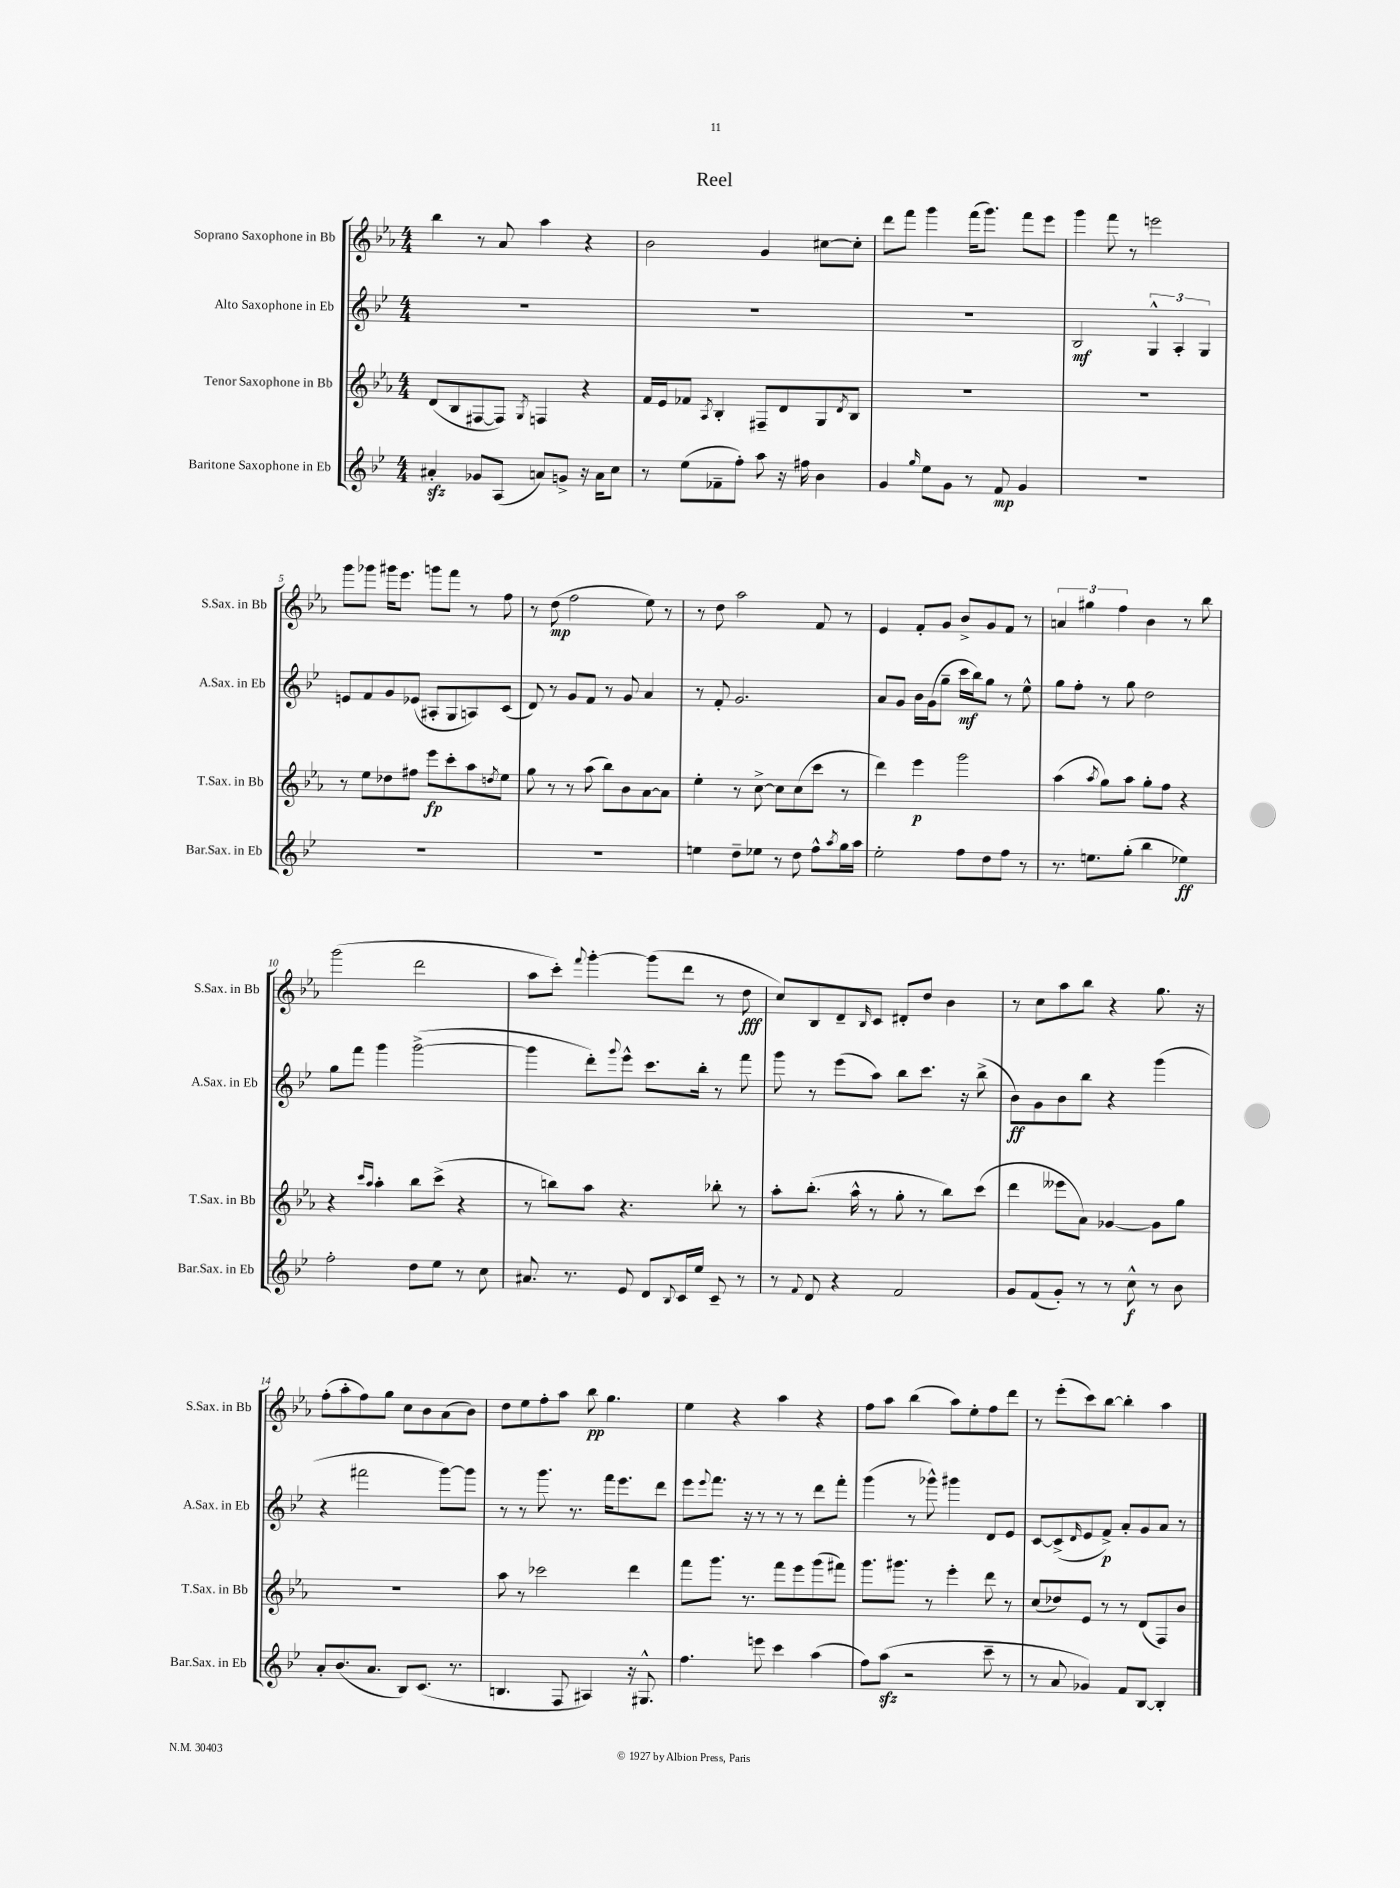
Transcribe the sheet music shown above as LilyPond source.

\header { title = "Reel" }
<<
\new StaffGroup <<
\new Staff = "s0" \with { instrumentName = "Soprano Saxophone in Bb" shortInstrumentName = "S.Sax. in Bb" } {
    \clef treble \key ees \major \numericTimeSignature \time 4/4
    bes''4 r8 aes'8 aes''4 r4 |
    bes'2 g'4 cis''8~ cis''8-. |
    d'''8 f'''8 g'''4 f'''16( g'''8.) f'''8 ees'''8 |
    g'''4 f'''8 r8 e'''2 |
    g'''8 ges'''8 gis'''16 ees'''8. g'''8 f'''8 r8 f''8 |
    r8 d''8\mp( f''2 ees''8) r8 |
    r8 d''8 aes''2 f'8 r8 |
    ees'4 f'8-. g'8 bes'8-> g'8 f'8 r8 |
    \tuplet 3/2 { a'4 gis''4 f''4 } bes'4 r8 bes''8 |
    g'''2( d'''2 |
    aes''8 c'''8-.) \appoggiatura { f'''8 } g'''4~-. g'''8( d'''8 r8 d''8\fff |
    c''8) bes8 d'8-- \grace { bes16 } c'8 dis'8-. d''8 bes'4 |
    r8 c''8 aes''8 bes''8 r4 g''8. r16 |
    f''8-.( aes''8-. f''8) g''8 c''8 bes'8 aes'8( bes'8) |
    d''8 ees''8 f''8-. aes''8 bes''8\pp g''4. |
    ees''4 r4 aes''4 r4 |
    f''8 aes''8 bes''4( aes''8) ees''8-. f''8 d'''8 |
    r8 ees'''8-.( c'''8) bes''8~ bes''4-. aes''4 \bar "|." |
}
\new Staff = "s1" \with { instrumentName = "Alto Saxophone in Eb" shortInstrumentName = "A.Sax. in Eb" } {
    \clef treble \key bes \major \numericTimeSignature \time 4/4
    R1 |
    R1 |
    R1 |
    bes2\mf \tuplet 3/2 { g4-^ a4-. g4 } |
    e'8 f'8 g'8 ees'8( ais8-. g8 a8) c'8( |
    d'8) r8 g'8 f'8 r8 g'8 a'4 |
    r8 f'8-. g'2. |
    a'8 g'8 bes'16 g'16( g''8-- c'''16\mf bes''16) g''8 r8 ees''8-^ |
    g''8 f''8-. r8 g''8 d''2 |
    g''8 f'''8 g'''4 g'''2~->( |
    g'''4 d'''8-.) \appoggiatura { g'''8 } ees'''8-^ c'''8. bes''16-. r8 f'''8 |
    g'''8 r8 ees'''8( a''8) bes''8 c'''8. r16 bes''8->( |
    bes'8\ff) g'8 bes'8 bes''8 r4 g'''4( |
    r4 fis'''2 g'''8~) g'''8 |
    r8 r8 g'''8. r8. f'''16 ees'''8. d'''8 |
    ees'''8 \appoggiatura { ees'''8 } f'''8. r16 r8 r8 r8 d'''8 f'''8-. |
    g'''4( r8 ges'''8-^) gis'''4 d'8 ees'8 |
    c'8~ c'8->( \grace { d'16 } ees'8 f'8->\p) a'8-. g'8 a'8 r8 \bar "|." |
}
\new Staff = "s2" \with { instrumentName = "Tenor Saxophone in Bb" shortInstrumentName = "T.Sax. in Bb" } {
    \clef treble \key ees \major \numericTimeSignature \time 4/4
    d'8( bes8 fis8~ fis8) \acciaccatura { g8 } f4 r4 |
    f'16 ees'16 fes'8 \acciaccatura { aes8 } bes4-. fis8-- d'8 g8 \acciaccatura { d'8 } bes8 |
    R1 |
    R1 |
    r8 ees''8 des''8 fis''8 ees'''8\fp c'''8-. aes''8 \acciaccatura { d''8 } ees''8 |
    g''8 r8 r8 aes''8( bes''8) bes'8 aes'8~ aes'8 |
    ees''4-. r8 c''8~-> c''8 c''8( c'''8 r8 |
    d'''4) ees'''4\p g'''2 |
    aes''4( \acciaccatura { aes''8 } g''8) aes''8 g''8-. f''8 r4 |
    r4 \grace { c'''16 aes''16 } aes''4-. bes''8 c'''8->( r4 |
    r8 b''8) aes''8 r4. bes''8-. r8 |
    aes''8-. bes''8.-.( aes''16-^ r8 g''8-. r8 bes''8) c'''8( |
    d'''4 eeses'''8 aes'8) ges'4~ ges'8 g''8 |
    R1 |
    aes''8 r8 ces'''2 d'''4 |
    f'''8 g'''8. r8. f'''8 ees'''8 g'''8( fis'''8) |
    g'''8. gis'''8. r8 ees'''4-. d'''8 r8 |
    c''8( des''8) ees'8 r8 r8 d'8( f8) bes'8 \bar "|." |
}
\new Staff = "s3" \with { instrumentName = "Baritone Saxophone in Eb" shortInstrumentName = "Bar.Sax. in Eb" } {
    \clef treble \key bes \major \numericTimeSignature \time 4/4
    ais'4-.\sfz ges'8 a8( a'8) g'8-> r16 a'16 c''8 |
    r8 ees''8( fes'8-- f''8-.) a''8 r16 fis''16 bes'4 |
    g'4 \grace { g''16 } ees''8 g'8 r8 f'8\mp g'4 |
    R1 |
    R1 |
    R1 |
    e''4 d''8-- ees''8 r8 d''8 f''8-^ \acciaccatura { a''8 } g''16 a''16 |
    ees''2-. f''8 d''8 f''8 r8 |
    r8. e''8. g''8-.( bes''4 ees''4\ff) |
    f''2-. d''8 ees''8 r8 c''8 |
    ais'8. r8. ees'8 d'8 \appoggiatura { bes8 } c'16 ees''16 c'8-- r8 |
    r8 \appoggiatura { f'8 } d'8 r4 f'2 |
    g'8 f'8( g'8-.) r8 r8 c''8-^\f r8 bes'8 |
    a'8-. bes'8.( a'8. bes8) c'8.( r8. |
    b4. f8 ais4) r16 gis8.-^ |
    f''4. e'''8 c'''4 a''4( |
    f''8) a''8\sfz( r2 c'''8-- r8 |
    r8 a'8 ges'4) f'8 bes8~ bes4-. \bar "|." |
}
>>
>>
